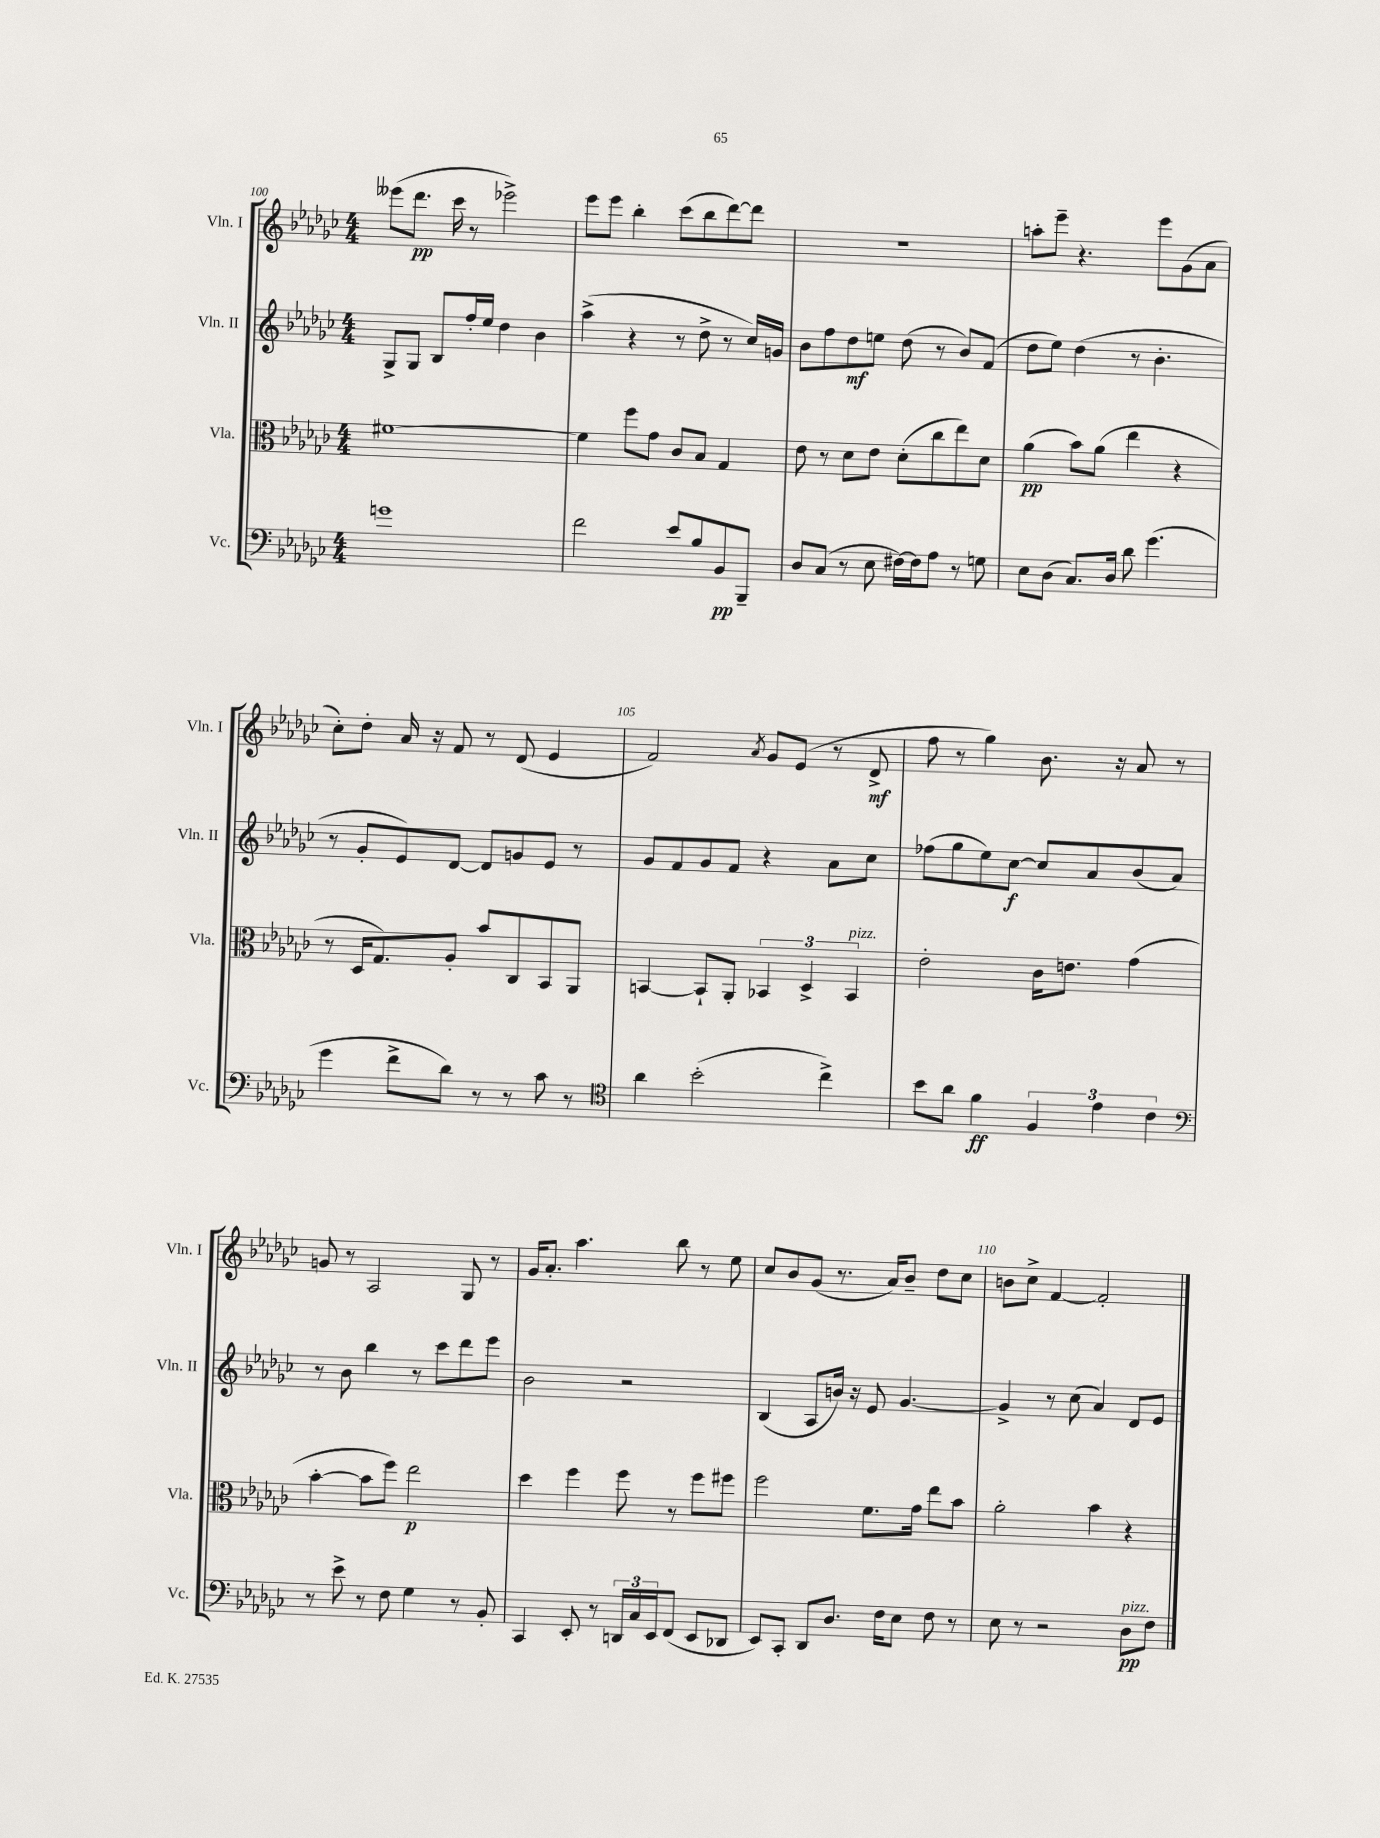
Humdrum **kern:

**kern	**kern	**kern	**kern
*staff4	*staff3	*staff2	*staff1
*clefF4	*clefC3	*clefG2	*clefG2
*k[b-e-a-d-g-c-]	*k[b-e-a-d-g-c-]	*k[b-e-a-d-g-c-]	*k[b-e-a-d-g-c-]
*M4/4	*M4/4	*M4/4	*M4/4
1g	[1f#	8G-^	(8eee--
.	.	8G-	8.ddd-
.	.	8B-	.
.	.	.	16ccc-
.	.	16ff'	8r
.	.	16ee-	.
.	.	4dd-	2eee-^)
.	.	4b-	.
=	=	=	=
2f	4f#]	(4aa-^	8eee-
.	.	.	8eee-
.	8ff	4r	4bb-'
.	8g-	.	.
8e-	8c-	8r	(8ccc-
8B-	8B-	8dd-^	8bb-
8BB-	4G-	8r	[8ddd-)
8BBB-~	.	16cc-)	8ddd-]
.	.	16g	.
=	=	=	=
8D-	8e-	8b-	1r
(8C-	8r	8ff	.
8r	8d-	8dd-	.
8E-	8e-	8ee	.
[16F#)	(8d-'	(8dd-	.
16F#]	.	.	.
8A-	8cc-	8r	.
8r	8ee-)	8b-)	.
8G	8d-	(8f	.
=	=	=	=
8E-	(4a-	8dd-	8aa'
(8D-	.	8ee-)	8eee-~
8.C-)	8b-)	(4dd-	4.r
.	(8a-	.	.
16D-	.	.	.
8d-	4ee-	8r	.
(4.g-	.	4.b-'	8eee-
.	4r	.	(8g-
.	.	.	8a-
=	=	=	=
4g-	8r	8r	8cc-')
.	16D-	8g-'	8dd-'
.	8.G-)	.	.
8f^	.	8e-)	16a-
.	.	.	16r
8d-)	8A-'	[8d-	8f
8r	8b-	8d-]	8r
8r	8C-	8g	(8d-
8c-	8BB-	8e-	4e-
8r	8AA-	8r	.
=	=	=	=
*clefC4	*	*	*
4a-	[4BB	8g-	2f)
.	.	8f	.
(2b-'	8BB`]	8g-	.
.	8AA-'	8f	.
.	.	.	8qa-
.	6BB-	4r	8g-
.	.	.	(8e-
.	6D-^	.	.
4cc-^)	.	8a-	8r
.	6BB-	.	.
.	.	8cc-	8d-^
=	=	=	=
8b-	2e-'	(8ff-	8ff
8a-	.	8gg-	8r
4f	.	8ee-)	4gg-)
.	.	[8cc-	.
6F	16c-	8cc-]	8.b-
.	8.e	.	.
.	.	8a-	.
6e-	.	.	.
.	.	.	16r
.	(4g-	(8b-	8a-
6c-	.	.	.
.	.	8a-)	8r
=	=	=	=
*clefF4	*	*	*
8r	[4b-'	8r	8g
8e-^	.	8b-	8r
8r	8b-]	4bb-	2A-
8F	8ff)	.	.
4G-	2ee-	8r	.
.	.	8ccc-	.
8r	.	8ddd-	8G-
8BB-'	.	8eee-	8r
=	=	=	=
4CC-	4dd-	2b-	16g-
.	.	.	8.a-'
8EE-'	4ff	.	4.aa-
8r	.	.	.
24DD	8ff	2r	.
24C-	.	.	.
24EE-	.	.	.
(8FF	8r	.	8bb-
8EE-	8ff	.	8r
8DD-	8ff#	.	8ee-
=	=	=	=
8EE-)	2ff	(4B-	8cc-
8CC-'	.	.	8b-
8DD-	.	8A-	(8g-
8.D-	.	16b)	8.r
.	.	16r	.
.	8.f	8e-	.
16F	.	.	16a-)
8E-	.	[4.g-	8b-~
.	16g-	.	.
8F	8ee-	.	8dd-
8r	8b-	.	8cc-
=	=	=	=
8E-	2a-'	4g-^]	8b
8r	.	.	8cc-^
2r	.	8r	[4f
.	.	(8cc-	.
.	4b-	4a-)	2f']
8D-	4r	8d-	.
8F	.	8e-	.
==	==	==	==
*-	*-	*-	*-
